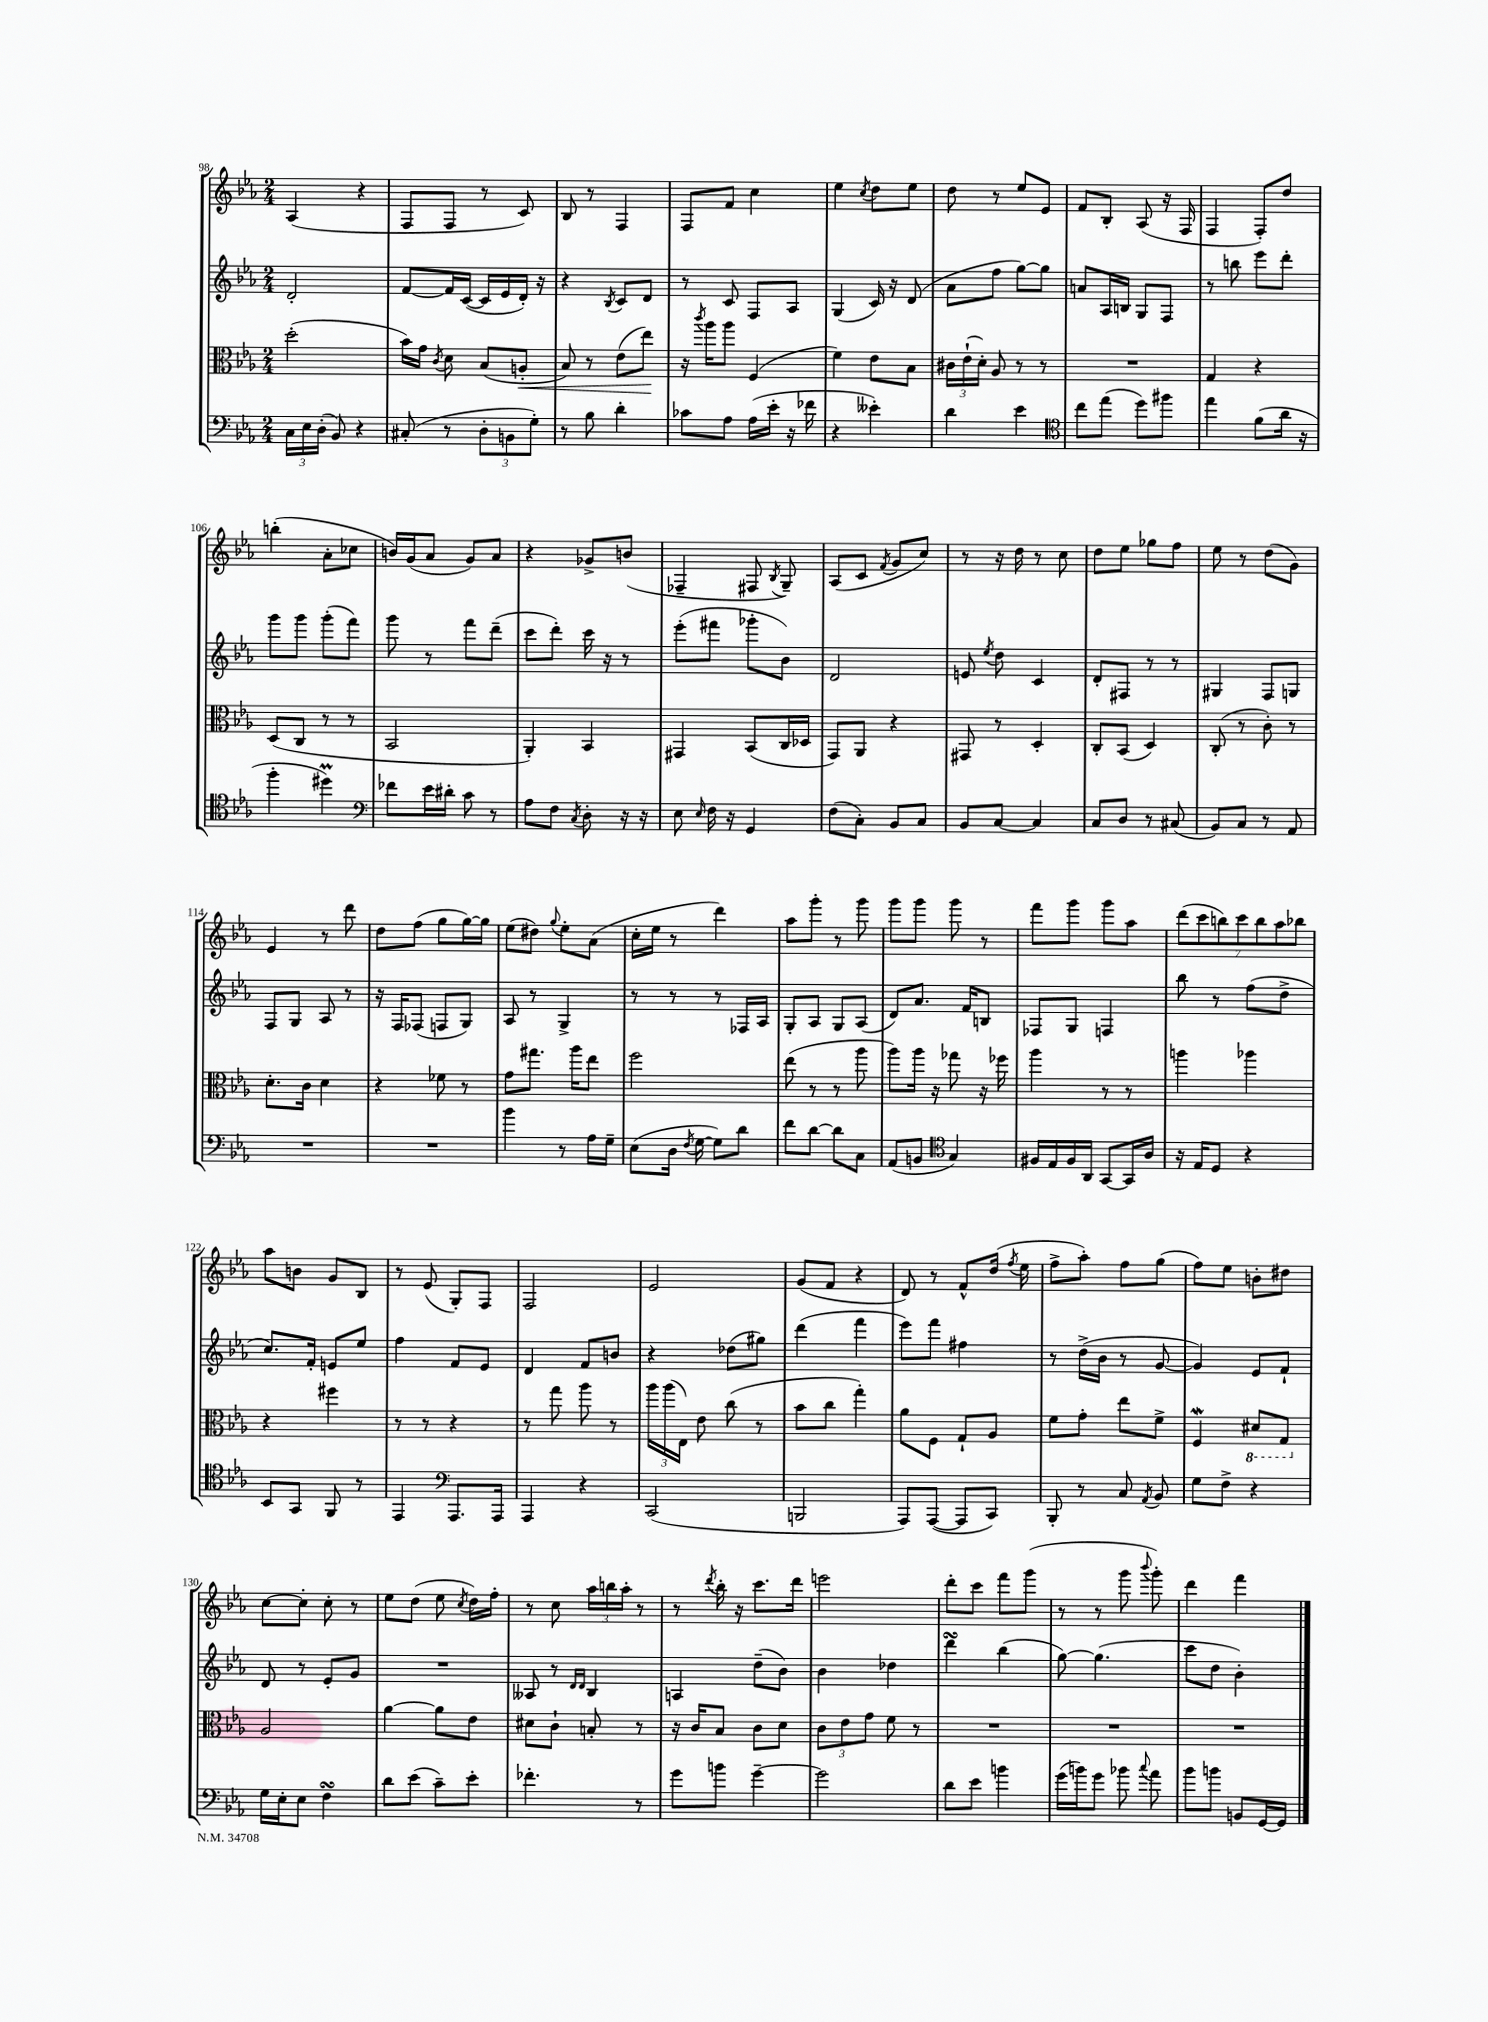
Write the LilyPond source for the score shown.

<<
\new StaffGroup <<
\new Staff = "s0" {
    \clef treble \key ees \major \numericTimeSignature \time 2/4
    \autoBeamOff aes4( r4 |
    f8[ f8] r8 c'8) |
    bes8 r8 f4 |
    f8[ f'8] c''4 |
    ees''4 \acciaccatura { c''8 } d''8[ ees''8] |
    d''8 r8 ees''8[ ees'8] |
    f'8[ bes8]-. aes8( r16 f16 |
    f4 f8[-.) d''8] |
    b''4-.( aes'8[-. ces''8] |
    b'16[) g'16( aes'8] g'8[) aes'8] |
    r4 ges'8[-> b'8]( |
    fes4-- fis8 \acciaccatura { bes8 } g8--) |
    aes8[( c'8] \acciaccatura { f'8 } g'8[ c''8]) |
    r8 r16 d''16 r8 c''8 |
    d''8[ ees''8] ges''8[ f''8] |
    ees''8 r8 d''8[( g'8]) |
    ees'4 r8 d'''8 |
    d''8[ f''8]( g''8[ g''16~) g''16] |
    ees''8[( dis''8]) \appoggiatura { g''8 } ees''8[-. aes'8]( |
    c''16[-. ees''16] r8 d'''4) |
    aes''8[ g'''8]-. r8 g'''8 |
    g'''8[ g'''8] g'''8 r8 |
    f'''8[ g'''8] g'''8[ aes''8] |
    \tuplet 7/4 { d'''8[( c'''8 b''8) c'''8 b''8 aes''8 bes''8] } |
    aes''8[ b'8] g'8[ bes8] |
    r8 ees'8( g8[-.) f8] |
    f2 |
    ees'2 |
    g'8[( f'8] r4 |
    d'8) r8 f'8[-^ d''16]( \acciaccatura { f''8 } ees''16 |
    f''8[-> aes''8]-.) f''8[ g''8]( |
    f''8[) ees''8] b'8[-. dis''8] |
    c''8[~ c''8]-. c''8-. r8 |
    ees''8[ d''8]( ees''8 \acciaccatura { c''8 } d''16[) f''16]-. |
    r8 c''8 \tuplet 3/2 { aes''16[ b''16 aes''16]-. } r8 |
    r8 \acciaccatura { d'''8 } bes''16-. r16 c'''8.[ d'''16] |
    e'''2 |
    d'''8[-. c'''8] f'''8[ g'''8]( |
    r8 r8 g'''8 \appoggiatura { bes'''8 } g'''8-.) |
    d'''4 f'''4 \bar "|." |
}
\new Staff = "s1" {
    \clef treble \key ees \major \numericTimeSignature \time 2/4
    \autoBeamOff d'2-. |
    f'8[~ f'16 c'16]~( c'16[ ees'16 d'16]-.) r16 |
    r4 \acciaccatura { bes8 } c'8[ d'8] |
    r8 c'8 f8[ aes8] |
    g4( c'16) r16 d'8( |
    aes'8[ f''8] g''8[~) g''8] |
    a'8[ aes16 b16] g8[ f8] |
    r8 b''8 ees'''8[ d'''8]-. |
    g'''8[ g'''8] g'''8[-.( f'''8]) |
    g'''8 r8 f'''8[ d'''8]--( |
    c'''8[ d'''8]-.) c'''16 r16 r8 |
    ees'''8[-.( fis'''8] ges'''8[-. bes'8]) |
    d'2 |
    e'8 \acciaccatura { ees''8 } d''8 c'4 |
    d'8[-. fis8] r8 r8 |
    gis4 f8[ g8] |
    f8[ g8] aes8 r8 |
    r16 f16[ fes8]( f8[ g8]) |
    aes8 r8 g4-> |
    r8 r8 r8 fes16[ aes16] |
    g8[-. aes8] g8[ aes8]( |
    d'8[) aes'8.] f'16[ b8] |
    fes8[ g8] f4 |
    bes''8 r8 f''8[( d''8]-> |
    c''8.[) f'16]-. e'8[ ees''8] |
    f''4 f'8[ ees'8] |
    d'4 f'8[ b'8] |
    r4 des''8[( gis''8]) |
    d'''4( f'''4 |
    ees'''8[) f'''8] fis''4 |
    r8 d''16[->( bes'16] r8 g'8~ |
    g'4) ees'8[ f'8]-! |
    d'8 r8 ees'8[-. g'8] |
    R2 |
    aeses8 r8 \grace { d'16[ d'16] } bes4 |
    a4 d''8[--( bes'8]) |
    bes'4 des''4 |
    d'''4\turn bes''4( |
    g''8~) g''4.( |
    c'''8[ d''8] bes'4-.) \bar "|." |
}
\new Staff = "s2" {
    \clef alto \key ees \major \numericTimeSignature \time 2/4
    \autoBeamOff d''2-.( |
    bes'16[) g'16] \acciaccatura { c'8 } d'8 bes8[( a8]-.\< |
    bes8) r8 ees'8[( ees''8]\!) |
    r16 \acciaccatura { c'''8 } aes''16[ aes''8] f4( |
    f'4) ees'8[ bes8] |
    \tuplet 3/2 { cis'16[ ees'16-!( d'16]-.) } aes8 r8 r8 |
    R2 |
    g4 r4 |
    d8[( c8] r8 r8 |
    bes,2 |
    aes,4-.) bes,4 |
    gis,4 bes,8[( c16 des16] |
    g,8[) aes,8] r4 |
    gis,8 r8 d4-. |
    c8[-. bes,8]( d4) |
    c8-.( r8 c'8-.) r8 |
    d'8.[-. c'16] d'4 |
    r4 fes'8 r8 |
    g'8[ gis''8.] aes''16[ ees''8] |
    f''2 |
    ees''8( r8 r8 aes''8 |
    aes''8[) aes''16] r16 ges''8 r16 fes''16 |
    aes''4 r8 r8 |
    a''4 aes''4 |
    r4 fis''4 |
    r8 r8 r4 |
    r8 g''8 aes''8 r8 |
    \tuplet 3/2 { aes''16[ aes''16( ees16]) } ees'8 c''8( r8 |
    bes'8[ c''8] g''4-.) |
    aes'8[ f8] g8[-! aes8] |
    f'8[ g'8]-. ees''8[ f'8]-> |
    f4\mordent \ottava #-1 dis8[ g,8] \ottava #0 |
    aes2 |
    aes'4~ aes'8[ ees'8] |
    dis'8[ c'8]-! b8-. r8 |
    r16 c'16[ bes8] c'8[ d'8] |
    \tuplet 3/2 { c'8[ ees'8 g'8] } f'8 r8 |
    R2 |
    R2 |
    R2 \bar "|." |
}
\new Staff = "s3" {
    \clef bass \key ees \major \numericTimeSignature \time 2/4
    \autoBeamOff \tuplet 3/2 { c16[ ees16 d16]-.( } bes,8) r4 |
    cis8-.( r8 \tuplet 3/2 { d8[-. b,8 g8]-.) } |
    r8 bes8 d'4-. |
    ces'8[ aes8] aes16[( ees'16]-. r16 fes'16 |
    r4 eeses'4-.) |
    d'4 ees'4 |
    \clef tenor c''8[ ees''8]( d''8[) fis''8] |
    ees''4 f'8[( aes'16] r16 |
    f''4-. dis''4\prall) |
    \clef bass fes'8[ ees'16 dis'16]-. c'8 r8 |
    aes8[ f8] \acciaccatura { c8 } d8-. r16 r16 |
    ees8 \grace { ees16 } f16 r16 g,4 |
    f8[( c8]-.) bes,8[ c8] |
    bes,8[ c8]~ c4 |
    c8[ d8] r8 cis8( |
    bes,8[) c8] r8 aes,8 |
    R2 |
    R2 |
    bes'4 r8 aes16[ g16]-- |
    ees8[( d16] \acciaccatura { f8 } g16~ g8[) d'8] |
    f'8[ d'8]~ d'8[ c8] |
    aes,8[( b,8] \clef tenor g4) |
    fis16[ ees16 fis16 aes,16] g,8[~ g,16 aes16] |
    r16 ees16[ d8] r4 |
    bes,8[ g,8] f,8 r8 |
    ees,4 \clef bass aes,,8.[ aes,,16] |
    aes,,4 r4 |
    c,2( |
    b,,2 |
    aes,,8[) aes,,8]~( aes,,8[ c,8]) |
    bes,,8-. r8 c8 \acciaccatura { aes,8 } bes,8 |
    g8[ f8]-> r4 |
    g16[ ees16-. ees8] f4\turn |
    d'8[ ees'8]( c'8[--) ees'8]-. |
    fes'4.-. r8 |
    g'8[ b'8] g'4~-- |
    g'2 |
    d'8[ ees'8] b'4 |
    g'16[( b'16) g'8] bes'8 \appoggiatura { c''8 } aes'8 |
    bes'8[ b'8] b,8[ g,16~ g,16] \bar "|." |
}
>>
>>
\layout { \context { \Score currentBarNumber = #98 } }
